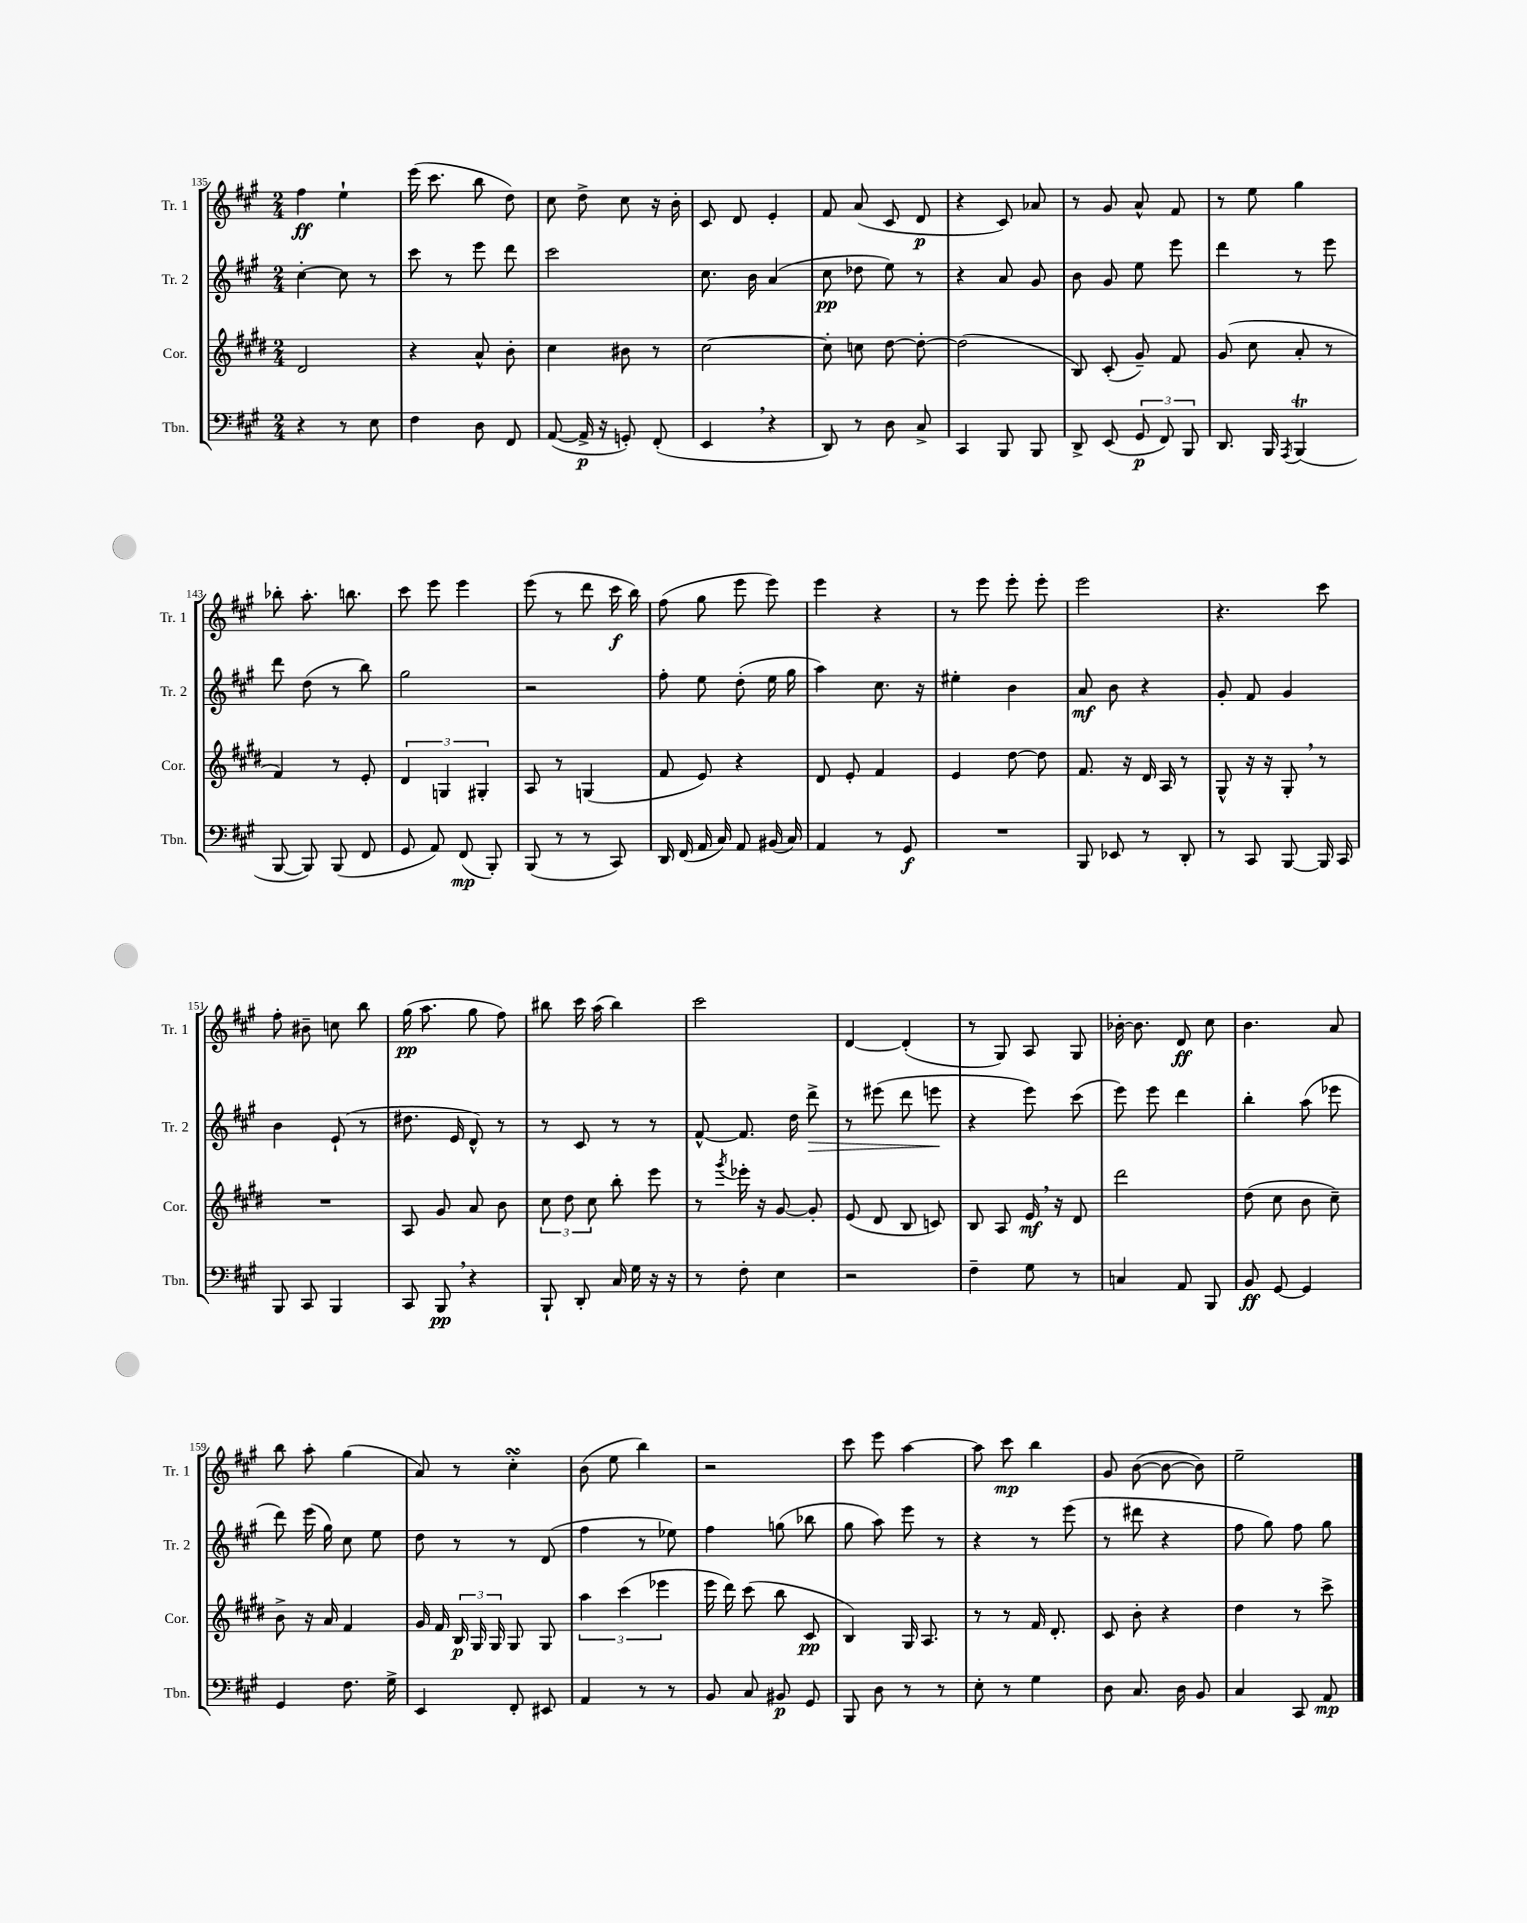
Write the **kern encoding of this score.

**kern	**kern	**kern	**kern
*staff4	*staff3	*staff2	*staff1
*clefF4	*clefG2	*clefG2	*clefG2
*k[f#c#g#]	*k[f#c#g#d#]	*k[f#c#g#]	*k[f#c#g#]
*M2/4	*M2/4	*M2/4	*M2/4
4r	2d#/	[4cc#'\	4ff#\
8r	.	8cc#\]	4ee`\
8E\	.	8r	.
=	=	=	=
4F#\	4r	8ccc#\	(16eee\
.	.	.	8.ccc#\
.	.	8r	.
8D\	8a^^/	8eee\	8bb\
8FF#/	8b'\	8ddd\	8dd\)
=	=	=	=
([8AA/	4cc#\	2ccc#\	8cc#\
16AA^/]	.	.	8dd^\
16r	.	.	.
8GG'/)	8b#\	.	8cc#\
(8FF#'/	8r	.	16r
.	.	.	16b'\
=	=	=	=
4EE/	[2cc#\	8.cc#\	8c#/
.	.	.	8d/
.	.	16b\	.
4r	.	(4a/	4e'/
=	=	=	=
8DD/)	8cc#'\]	8cc#\	8f#/
8r	8cc\	8dd-\	(8a/
8D\	[8dd#\	8ee\)	8c#/
8C#^/	8dd#'\_	8r	8d/
=	=	=	=
4CC#/	(2dd#\]	4r	4r
8BBB/	.	8a/	8c#/)
8BBB/	.	8g#/	8a-/
=	=	=	=
8DD^/	8B/)	8b\	8r
(8EE/	(8c#'/	8g#/	8g#/
12GG#/	8g#~/)	8ee\	8a^^/
12FF#/)	.	.	.
.	8f#/	8eee\	8f#/
12BBB/	.	.	.
=	=	=	=
8.DD/	(8g#/	4ddd\	8r
.	8cc#\	.	8ee\
16BBB/	.	.	.
8qAAA/	.	.	.
(4BBB/	8a'/	8r	4gg#\
.	8r	8eee\	.
=	=	=	=
[8BBB/	4f#/)	8ddd\	8bb-'\
8BBB/])	.	(8dd\	8.aa'\
(8BBB/	8r	8r	.
.	.	.	8.bb\
8FF#/	8e'/	8bb\)	.
=	=	=	=
8GG#/	6d#/	2gg#\	8ccc#\
8AA/)	.	.	8eee\
.	6G/	.	.
(8FF#/	.	.	4eee\
.	6G#'/	.	.
8BBB'/)	.	.	.
=	=	=	=
(8BBB/	8A/	2r	(8eee\
8r	8r	.	8r
8r	(4G/	.	8ddd\
8CC#/)	.	.	16ccc#\
.	.	.	16bb\)
=	=	=	=
16DD/	8f#/	8ff#'\	(8ff#\
(16FF#/	.	.	.
16AA/	8e/)	8ee\	8gg#\
16C#/)	.	.	.
8AA/	4r	(8dd'\	8eee\
(16BB#/	.	16ee\	8eee\)
16C#/)	.	16gg#\	.
=	=	=	=
4AA/	8d#/	4aa\)	4eee\
.	8e'/	.	.
8r	4f#/	8.cc#\	4r
8GG#/	.	.	.
.	.	16r	.
=	=	=	=
2r	4e/	4ee#'\	8r
.	.	.	8eee\
.	[8dd#\	4b\	8eee'\
.	8dd#\]	.	8eee'\
=	=	=	=
8BBB/	8.f#/	8a/	2eee\
8EE-/	.	8b\	.
.	16r	.	.
8r	16d#/	4r	.
.	16A/	.	.
8DD'/	8r	.	.
=	=	=	=
8r	8G#^^/	8g#'/	4.r
8CC#/	16r	8f#/	.
.	16r	.	.
[8BBB/	8G#'/	4g#/	.
16BBB/]	8r	.	8ccc#\
16CC#/	.	.	.
=	=	=	=
8BBB/	2r	4b\	8ff#'\
8CC#/	.	.	8b#~\
4BBB/	.	(8e`/	8cc\
.	.	8r	8bb\
=	=	=	=
8CC#/	8A/	8.dd#\	(16gg#\
.	.	.	8.aa\
8BBB/	8g#/	.	.
.	.	16e/	.
4r	8a/	8d^^/)	8gg#\
.	8b\	8r	8ff#\)
=	=	=	=
8BBB`/	12cc#\	8r	8bb#\
.	12dd#\	.	.
8DD'/	.	8c#/	16ccc#\
.	12cc#\	.	.
.	.	.	(16aa\
16C#/	8bb'\	8r	4bb#\)
16G#\	.	.	.
16r	8eee\	8r	.
16r	.	.	.
=	=	=	=
8r	8r	[8f#^^/	2ccc#\
.	8qggg#/	.	.
8F#'\	16eee-'\	8.f#/]	.
.	16r	.	.
4E\	[8g#/	.	.
.	.	16dd\	.
.	8g#'/]	8ddd^\	.
=	=	=	=
2r	(8e/	8r	[4d/
.	8d#/	(8eee#\	.
.	8B/	8ddd\	(4d'/]
.	8c/)	8eee\	.
=	=	=	=
4F#~\	8B/	4r	8r
.	8A/	.	8G#/)
8G#\	16e/	8eee\)	8A/
.	16r	.	.
8r	8d#/	(8ccc#\	8G#/
=	=	=	=
4C/	2ddd#\	8eee\)	[16b-'\
.	.	.	8.b-\]
.	.	8eee\	.
8AA/	.	4ddd\	8d/
8BBB/	.	.	8cc#\
=	=	=	=
8BB/	(8dd#\	4bb'\	4.b\
[8GG#/	8cc#\	.	.
4GG#/]	8b\	(8aa\	.
.	8cc#~\)	8eee-\	8a/
=	=	=	=
4GG#/	8b^\	8ddd\)	8bb\
.	16r	(16eee\	8aa'\
.	16a/	16gg#\)	.
8.F#\	4f#/	8cc#\	(4gg#\
.	.	8ee\	.
16G#^\	.	.	.
=	=	=	=
4EE/	16g#/	8dd\	8a/)
.	16f#/	.	.
.	24B/	8r	8r
.	24G#/	.	.
.	24G#/	.	.
8FF#'/	8G#/	8r	4cc#'\
8EE#/	8G#/	(8d/	.
=	=	=	=
4AA/	6aa\	4ff#\	(8b\
.	.	.	8ee\
.	(6ccc#\	.	.
8r	.	8r	4bb\)
.	6eee-\	.	.
8r	.	8ee-\)	.
=	=	=	=
8BB/	16eee\	4ff#\	2r
.	16ddd#\)	.	.
8C#/	(8ccc#\	.	.
8BB#/	8bb\	(8gg\	.
8GG#/	8c#/	8bb-\	.
=	=	=	=
8BBB/	4B/)	8gg#\	8ccc#\
8D\	.	8aa\)	8eee\
8r	16G#/	8eee\	[4aa\
.	8.A/	.	.
8r	.	8r	.
=	=	=	=
8E'\	8r	4r	8aa\]
8r	8r	.	8ccc#\
4G#\	16f#/	8r	4bb\
.	8.d#'/	.	.
.	.	(8eee\	.
=	=	=	=
8D\	8c#/	8r	8g#/
8.C#/	8b'\	8ddd#\	([8b\
.	4r	4r	8b\_
16D\	.	.	.
8BB/	.	.	8b\])
=	=	=	=
4C#/	4dd#\	8ff#\	2ee~\
.	.	8gg#\)	.
8CC#/	8r	8ff#\	.
8AA/	8ccc#^\	8gg#\	.
==	==	==	==
*-	*-	*-	*-
